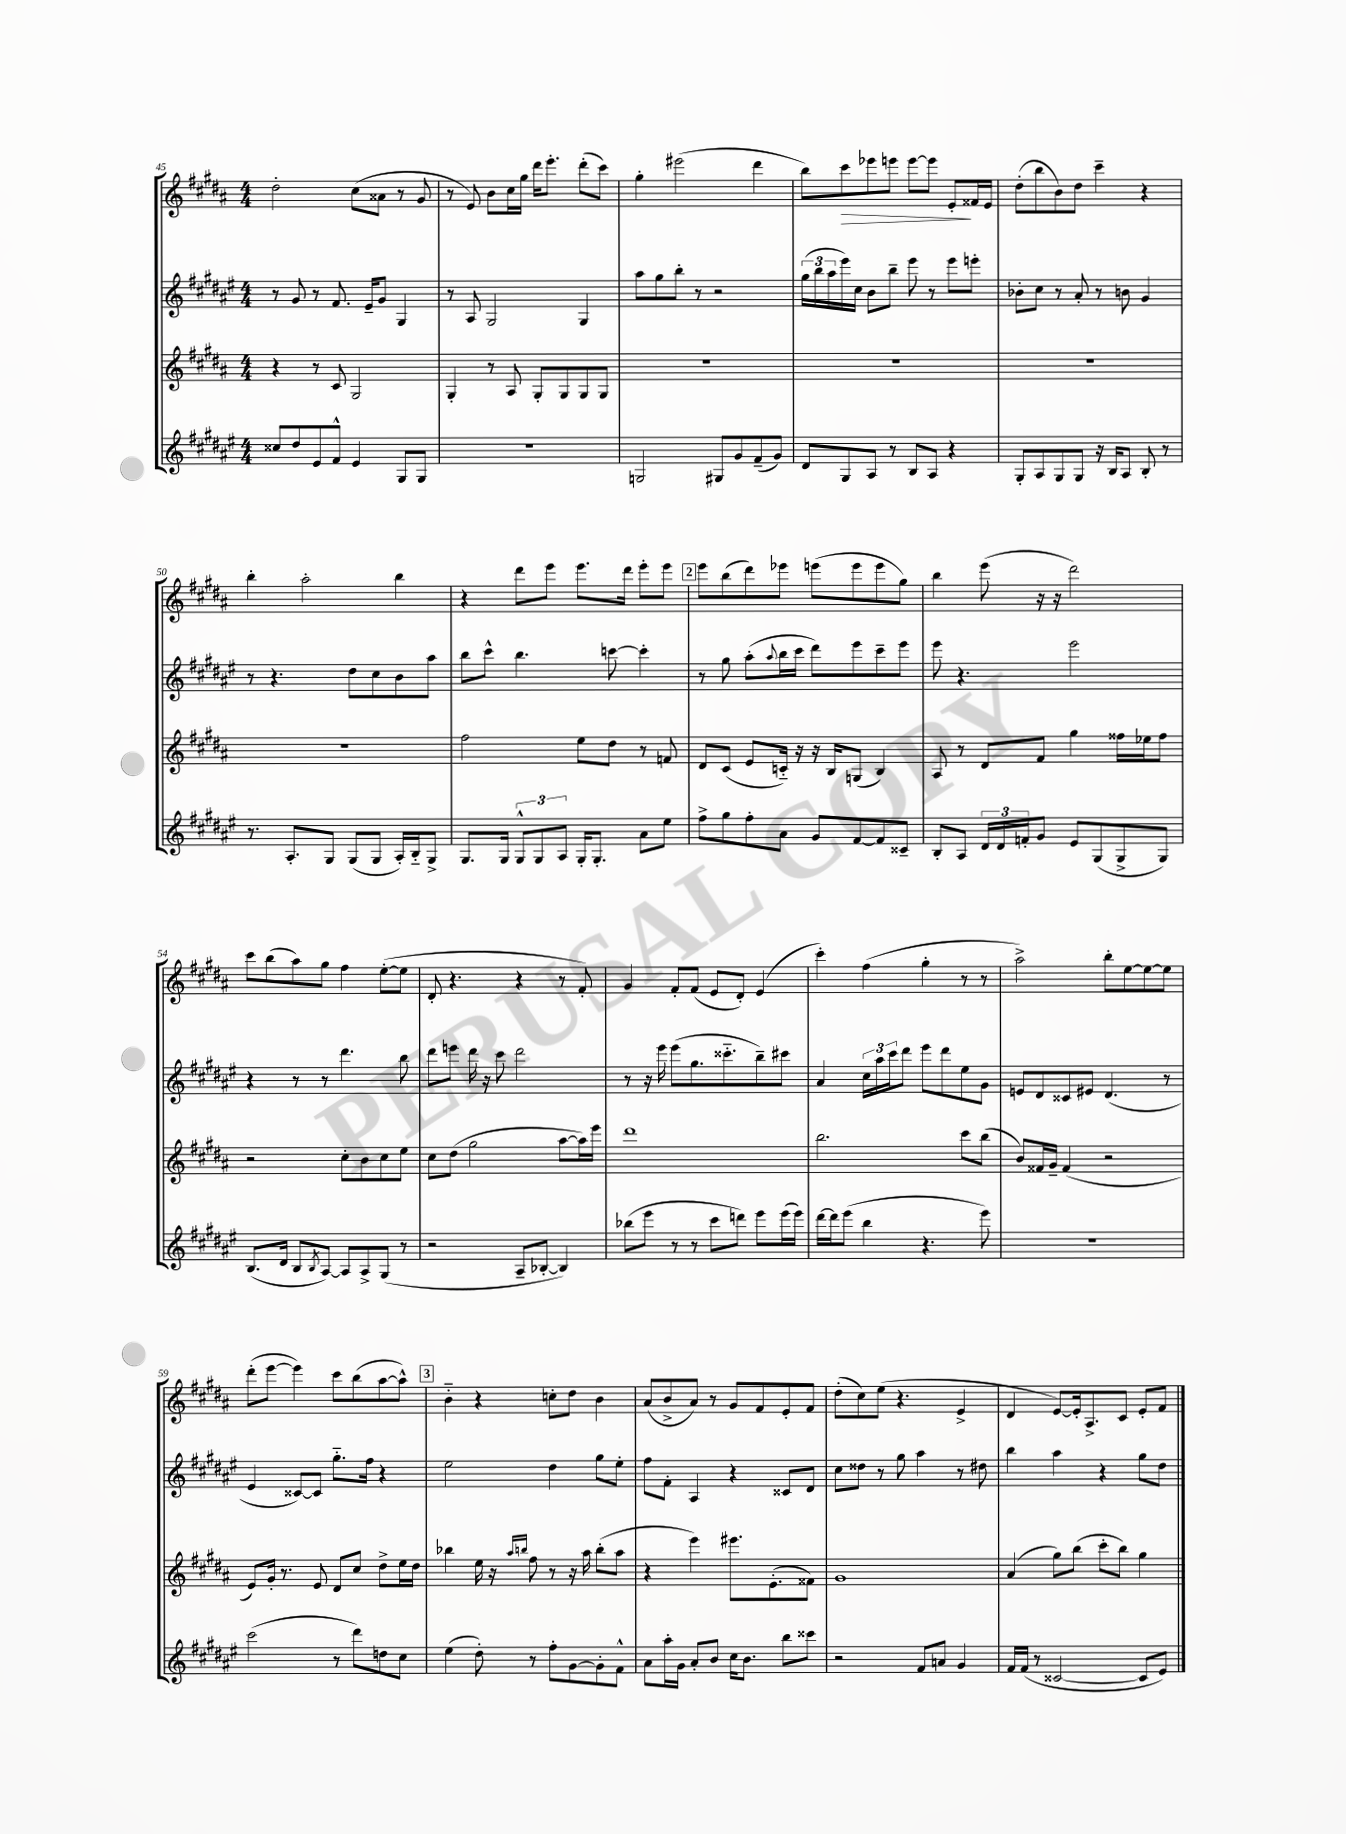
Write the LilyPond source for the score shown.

<<
\new StaffGroup <<
\new Staff = "s0" {
    \clef treble \key b \major \numericTimeSignature \time 4/4
    dis''2-. cis''8( aisis'8 r8 gis'8 |
    r8 e'8) b'8 cis''16 gis''16 dis'''16 e'''8.-. dis'''8-.( cis'''8) |
    gis''4-. eis'''2( dis'''4 |
    b''8) cis'''8\> ees'''8 e'''8 e'''8~ e'''8 e'8-.\! fisis'16 e'16 |
    dis''8-.( b''8 b'8) dis''8 cis'''4-- r4 |
    b''4-. ais''2-. b''4 |
    r4 dis'''8 e'''8 e'''8. dis'''16 e'''8-. e'''8 |
    \mark \markup { \box "2" } e'''8 b''8( dis'''8) ees'''8 e'''8( e'''8 e'''8 gis''8) |
    b''4 e'''8( r16 r16 dis'''2) |
    cis'''8 b''8( ais''8) gis''8 fis''4 e''8~-.( e''8 |
    dis'8-. r4. r4 r8 fis'8-.) |
    gis'4 fis'8-. fis'8( e'8 dis'8-.) e'4( |
    cis'''4-.) fis''4( gis''4-. r8 r8 |
    ais''2->) b''8-. e''8~ e''8~ e''8 |
    dis'''8-.( e'''8~ e'''4) cis'''8 b''8( ais''8~ ais''8-^) |
    \mark \markup { \box "3" } b'4-_ r4 c''8-. dis''8 b'4 |
    ais'8( b'8-> ais'8) r8 gis'8 fis'8 e'8-. fis'8 |
    dis''8-.( cis''8) e''8( r4. e'4-> |
    dis'4 e'8~) e'16-. ais8.-> cis'8 e'8-. fis'8 \bar "|." |
}
\new Staff = "s1" {
    \clef treble \key fis \major \numericTimeSignature \time 4/4
    r8 gis'8 r8 fis'8. eis'16-- gis'8 gis4 |
    r8 ais8 gis2 gis4 |
    ais''8 gis''8 b''8-. r8 r2 |
    \tuplet 3/2 { gis''16( b''16 ais''16 } eis'''16) cis''16 b'8 b''8-- eis'''8 r8 eis'''8 e'''8-. |
    bes'8-. cis''8 r8 ais'8-. r8 b'8 gis'4 |
    r8 r4. dis''8 cis''8 b'8 ais''8 |
    b''8 cis'''8-^ b''4. c'''8~ c'''4-. |
    \mark \markup { \box "2" } r8 gis''8 ais''8-.( \appoggiatura { ais''8 } b''16 cis'''16 dis'''8) eis'''8 cis'''8-- eis'''8 |
    eis'''8 r4. eis'''2 |
    r4 r8 r8 dis'''4. b''8 |
    dis'''8 e'''8 dis'''16 r16 cis'''8 dis'''2 |
    r8 r16 eis'''16 eis'''8( gis''8. cisis'''8.-_ b''8--) cis'''8 |
    ais'4 \tuplet 3/2 { cis''16 ais''16 cis'''16 } dis'''8 eis'''8 dis'''8 eis''8 gis'8 |
    e'8 dis'8 cisis'8 eis'8 dis'4.( r8 |
    eis'4 cisis'8~) cisis'8 gis''8.-_ fis''16 r4 |
    \mark \markup { \box "3" } eis''2 dis''4 gis''8 eis''8-. |
    fis''8 fis'8-. ais4 r4 cisis'8 dis'8 |
    cis''8 disis''8 r8 gis''8 ais''4 r8 dis''8 |
    b''4 ais''4 r4 gis''8 dis''8 \bar "|." |
}
\new Staff = "s2" {
    \clef treble \key b \major \numericTimeSignature \time 4/4
    r4 r8 cis'8 gis2 |
    gis4-. r8 ais8 gis8-. gis8 gis8 gis8 |
    R1 |
    R1 |
    R1 |
    R1 |
    fis''2 e''8 dis''8 r8 f'8 |
    \mark \markup { \box "2" } dis'8 cis'8( e'8 c'16-_) r16 r16 b16 g8( b4) |
    ais8 r8 dis'8 fis'8 gis''4 fisis''16 ees''16 fisis''8 |
    r2 cis''8-. b'8 cis''8 e''8 |
    cis''8 dis''8( gis''2 ais''8~ ais''16) e'''16 |
    dis'''1 |
    b''2. cis'''8 b''8( |
    b'8) fisis'16 gis'16-- fisis'4( r2 |
    e'8) gis'16-. r8. e'8 dis'8 cis''8 dis''8-> e''16 dis''16 |
    \mark \markup { \box "3" } bes''4 e''16 r16 \grace { ais''16 b''16 } fis''8 r8 r16 ais''16 b''8-.( ais''8 |
    r4 e'''4) eis'''8. e'8.-.( fisis'8) |
    gis'1 |
    ais'4( gis''8) b''8( cis'''8-. b''8) gis''4 \bar "|." |
}
\new Staff = "s3" {
    \clef treble \key fis \major \numericTimeSignature \time 4/4
    cisis''8 dis''8 eis'8 fis'8-^ eis'4 gis8 gis8 |
    R1 |
    g2 gis8 gis'8 fis'8--( gis'8) |
    dis'8 gis8 ais8 r8 b8 ais8 r4 |
    gis8-. ais8 gis8 gis8 r16 b16 ais8 b8-. r8 |
    r8. ais8.-. gis8 gis8( gis8 ais16-.) b16-_ gis8-> |
    gis8. gis16 \tuplet 3/2 { gis8-^ gis8 ais8 } gis16-. gis8.-. ais'8 eis''8 |
    \mark \markup { \box "2" } fis''8-> gis''8 fis''8-. ais'8 gis'8 fis'8~ fis'8 cisis'8-- |
    b8-. ais8 \tuplet 3/2 { dis'16 dis'16 f'16-. } gis'8 eis'8 gis8( gis8-> gis8) |
    b8.( dis'16 b8 \acciaccatura { b8 } ais8~) ais8 ais8-> gis8( r8 |
    r2 ais8-- bes8~-. bes4) |
    bes''8( eis'''8 r8 r8 cis'''8 d'''8) eis'''8 eis'''16( eis'''16) |
    dis'''16~ dis'''16 eis'''8( b''4 r4. eis'''8) |
    R1 |
    cis'''2( r8 dis'''8) d''8 cis''8 |
    \mark \markup { \box "3" } eis''4( dis''8-.) r8 fis''8-. gis'8~ gis'8-. fis'8-^ |
    ais'8 ais''16-. gis'16 ais'8-. b'8 cis''16 b'8. b''8 cisis'''8 |
    r2 fis'8 a'8 gis'4 |
    fis'16 fis'16( r8 cisis'2~ cisis'8 eis'8) \bar "|." |
}
>>
>>
\layout { \context { \Score currentBarNumber = #45 } }
